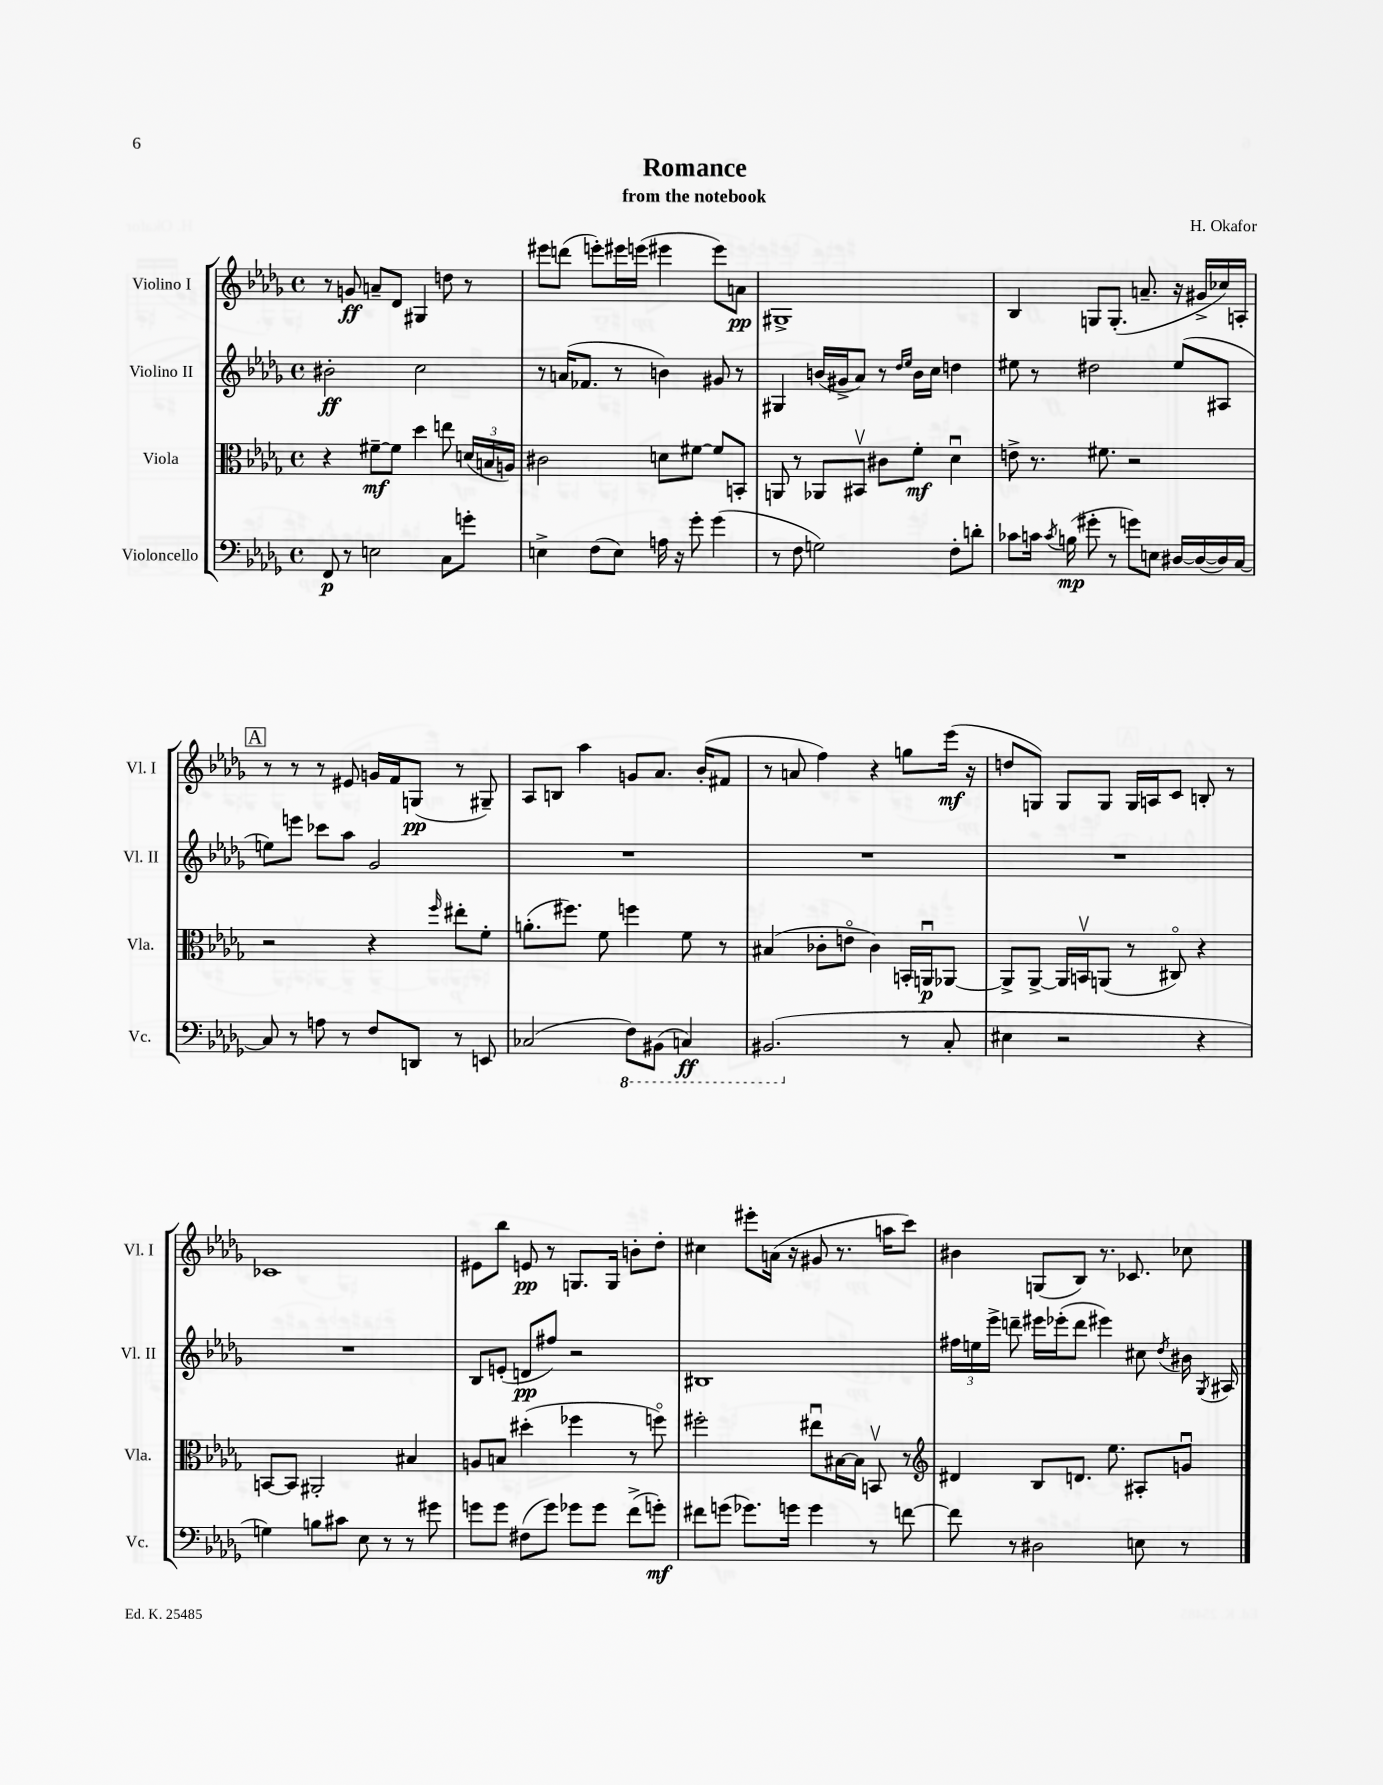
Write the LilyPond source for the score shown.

\header { title = "Romance" composer = "H. Okafor" subtitle = "from the notebook" }
<<
\new StaffGroup <<
\new Staff = "s0" \with { instrumentName = "Violino I" shortInstrumentName = "Vl. I" } {
    \clef treble \key des \major \defaultTimeSignature \time 4/4
    \autoBeamOff r8 g'8\ff a'8[-- des'8] gis4 d''8 r8 |
    eis'''8[ d'''8]( e'''8[-.) eis'''16 e'''16]( eis'''4 eis'''8[) a'8]\pp |
    gis1-> |
    bes4 g8[ g8.]-.( a'8.-- r16 gis'16[-> ces''16) a16]-. |
    \mark \markup { \box "A" } r8 r8 r8 eis'8 g'16[ f'16 g8]\pp( r8 gis8--) |
    aes8[ b8] aes''4 g'8[ aes'8.] bes'16[-.( fis'8] |
    r8 a'8 f''4) r4 g''8[ ees'''16]\mf( r16 |
    d''8[ g8]) g8[ g8] g16[ a16 c'8] b8-. r8 |
    ces'1 |
    eis'8[ bes''8] e'8\pp r8 g8.[ g16] b'8[-. des''8]-. |
    cis''4 eis'''8[-. a'16]( r16 gis'8 r8. a''16[ c'''8]) |
    bis'4 g8[( bes8]) r8. ces'8. ces''8 \bar "|." |
}
\new Staff = "s1" \with { instrumentName = "Violino II" shortInstrumentName = "Vl. II" } {
    \clef treble \key des \major \defaultTimeSignature \time 4/4
    \autoBeamOff bis'2-.\ff c''2 |
    r8 a'16[( fes'8.] r8 b'4) gis'8 r8 |
    gis4 b'16[( gis'16-> aes'8]) r8 \grace { des''16[ ees''16] } b'16[ c''16] d''4 |
    eis''8 r8 dis''2 eis''8[( ais8] |
    \mark \markup { \box "A" } e''8[) e'''8] ces'''8[ aes''8] ges'2 |
    R1 |
    R1 |
    R1 |
    R1 |
    bes8[ e'8]-.( d'8[\pp fis''8]) r2 |
    bis1 |
    \tuplet 3/2 { fis''16[ e''16 ees'''16]-> } d'''8-- eis'''16[ ees'''16-.( d'''8] eis'''4) cis''8 \acciaccatura { des''8 } bis'16 \acciaccatura { ges8 } ais16 \bar "|." |
}
\new Staff = "s2" \with { instrumentName = "Viola" shortInstrumentName = "Vla." } {
    \clef alto \key des \major \defaultTimeSignature \time 4/4
    \autoBeamOff r4 fis'8[~--\mf fis'8] des''4 e''8 \tuplet 3/2 { d'16[( b16 a16]) } |
    cis'2 d'8[ fis'8]~ fis'8[ b,8]-. |
    a,8 r8 aes,8[ bis,8]\upbow cis'8[ f'8]-.\mf des'4\downbow |
    e'8-> r8. fis'8. r2 |
    \mark \markup { \box "A" } r2 r4 \grace { f''16 } eis''8[-. f'8]-. |
    a'8.[-.( fis''8.]) f'8 f''4 f'8 r8 |
    bis4( ces'8[-. e'8]\flageolet ces'4) b,16[-. a,16\downbow\p aes,8]~ |
    aes,8[-> aes,8]~-> aes,16[ b,16\upbow a,8]( r8 cis8\flageolet) r4 |
    b,8[~ b,8] ais,2-. bis4 |
    a8[ b8] dis''4-.( fes''4 r8 f''8\flageolet) |
    fis''2-. eis''8[\downbow bis16~ bis16] b,8\upbow r8 |
    \clef treble dis'4 bes8[ d'8.] ees''8. ais8[-. g'8]\downbow \bar "|." |
}
\new Staff = "s3" \with { instrumentName = "Violoncello" shortInstrumentName = "Vc." } {
    \clef bass \key des \major \defaultTimeSignature \time 4/4
    \autoBeamOff f,8\p r8 e2 c8[ g'8]-. |
    e4-> f8[( e8]) a16 r16 ges'8-. ges'4( |
    r8 f8 g2) f8[-. d'8]-. |
    ces'8[ c'16] \acciaccatura { c'8 } b16\mp( gis'8-. r8 g'8[) e8] dis16[~ dis16~( dis16) c16]~ |
    \mark \markup { \box "A" } c8 r8 a8 r8 f8[ d,8] r8 e,8 |
    ces2( \ottava #-1 f,8[) bis,,8]( c,!4\ff) |
    bis,,2.( \ottava #0 r8 c8-. |
    eis4 r2 r4 |
    g4) b8[ cis'8] ees8 r8 r8 gis'8 |
    g'8[ g'8] fis8[( g'8]) ges'8[ ges'8] f'8[->( g'8]-.\mf) |
    fis'8[ g'8]( ges'8.[) g'16] g'4 r8 f'8~ |
    f'8 r8 dis2 e8 r8 \bar "|." |
}
>>
>>
\layout { \context { \Score \remove "Bar_number_engraver" } }
